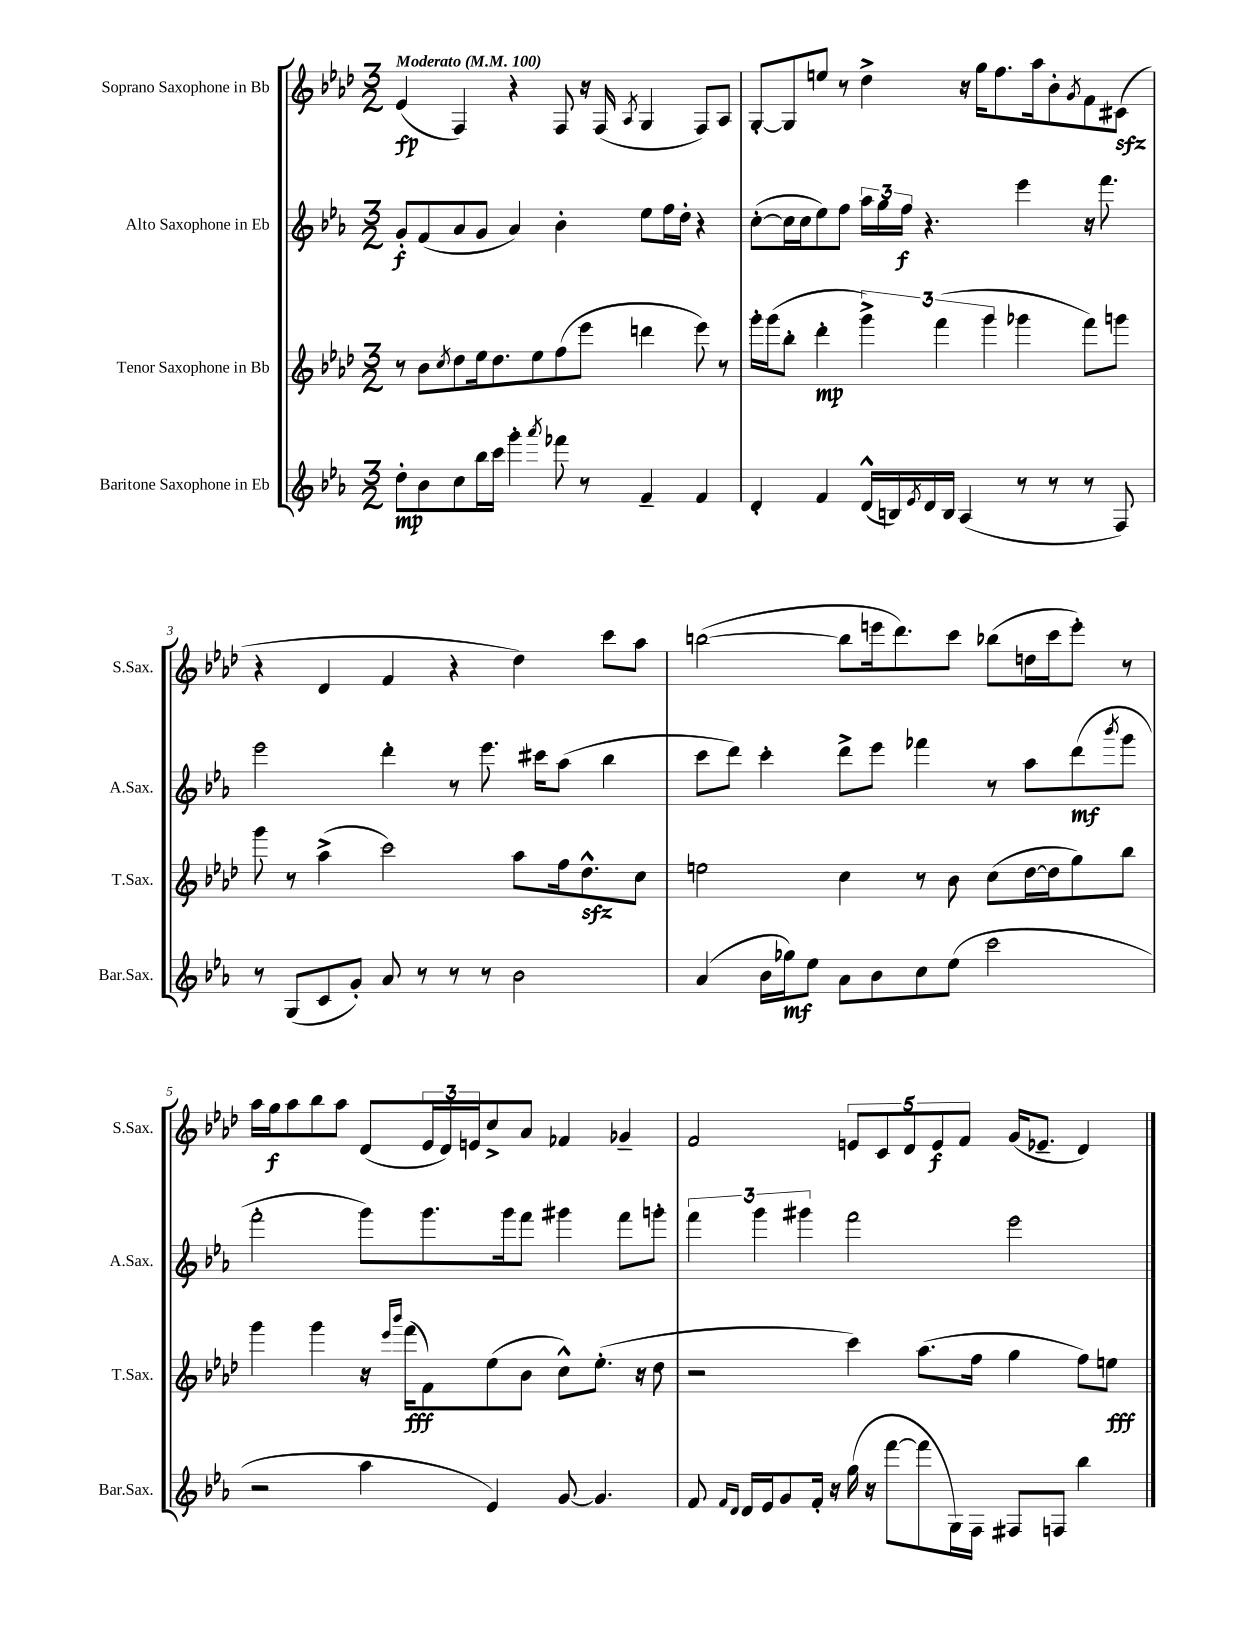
<<
\new StaffGroup <<
\new Staff = "s0" \with { instrumentName = "Soprano Saxophone in Bb" shortInstrumentName = "S.Sax." } {
    \clef treble \key aes \major \numericTimeSignature \time 3/2 \tempo "Moderato" 4 = 100
    ees'4\fp( f4) r4 f8 r16 f16( \acciaccatura { aes8 } g4 f8) aes8 |
    g8~-. g8 e''8 r8 des''4-> r16 g''16 f''8. aes''16 bes'8-. \acciaccatura { g'8 } f'8 cis'8\sfz( |
    r4 des'4 f'4 r4 des''4) c'''8 aes''8 |
    b''2~( b''8 e'''16 des'''8.) c'''8 bes''8( d''16 c'''16 e'''8-.) r8 |
    aes''16 g''16\f aes''8 bes''8 aes''8 des'8( \tuplet 3/2 { ees'16 des'16) e'16 } c''8-> aes'8 fes'4 ges'4-- |
    f'2 \tuplet 5/4 { e'8 c'8 des'8 e'8\f f'8 } g'16( ees'8.-- des'4) \bar "|." |
}
\new Staff = "s1" \with { instrumentName = "Alto Saxophone in Eb" shortInstrumentName = "A.Sax." } {
    \clef treble \key ees \major \numericTimeSignature \time 3/2
    g'8-.\f f'8( aes'8 g'8 aes'4) bes'4-. ees''8 f''16 d''16-. r4 |
    c''8~-.( c''16 c''16 ees''8) f''8 \tuplet 3/2 { aes''16 g''16 f''16\f } r4. ees'''4 r16 f'''8. |
    ees'''2 d'''4-. r8 ees'''8. cis'''16 aes''8( bes''4 |
    c'''8 d'''8) c'''4-. d'''8-> ees'''8 fes'''4 r8 aes''8 d'''8\mf( \acciaccatura { bes'''8 } g'''8 |
    f'''2-. g'''8) g'''8. g'''16 f'''8 gis'''4 f'''8 g'''8-. |
    \tuplet 3/2 { f'''4 g'''4 gis'''4 } f'''2 ees'''2 \bar "|." |
}
\new Staff = "s2" \with { instrumentName = "Tenor Saxophone in Bb" shortInstrumentName = "T.Sax." } {
    \clef treble \key aes \major \numericTimeSignature \time 3/2
    r8 bes'8 \acciaccatura { c''8 } des''8 ees''16 des''8. ees''8 f''8( ees'''8 d'''4 ees'''8) r8 |
    g'''16-. g'''16( bes''8-. des'''4-.\mp \tuplet 3/2 { g'''4->) f'''4( g'''4 } ges'''4 f'''8) g'''8 |
    g'''8 r8 aes''4->( c'''2) aes''8 f''16 des''8.-^\sfz c''8 |
    e''2 c''4 r8 bes'8 c''8( des''16~ des''16 g''8) bes''8 |
    g'''4 g'''4 r16 \grace { ees'''16 bes'''16 } f'''16\fff( f'8) ees''8( bes'8 c''8-^) ees''8.-.( r16 des''8 |
    r2 c'''4) aes''8.( f''16 g''4 f''8) e''8\fff \bar "|." |
}
\new Staff = "s3" \with { instrumentName = "Baritone Saxophone in Eb" shortInstrumentName = "Bar.Sax." } {
    \clef treble \key ees \major \numericTimeSignature \time 3/2
    d''8-.\mp bes'8 c''8 bes''16 c'''16 g'''4-. \acciaccatura { aes'''8 } fes'''8 r8 f'4-- f'4 |
    d'4-. f'4 d'16-^( b16) \acciaccatura { ees'8 } d'16 b16 aes4( r8 r8 r8 f8) |
    r8 g8( c'8 g'8-.) aes'8 r8 r8 r8 bes'2 |
    aes'4( bes'16 ges''16\mf) ees''8 aes'8 bes'8 c''8 ees''8( c'''2 |
    r2 aes''4 ees'4) g'8~ g'4. |
    f'8 \grace { f'16 d'16 } d'16 ees'16 g'8 f'16-. r16 g''16( r16 f'''8~ f'''8 g16) f16 fis8 f8 bes''4 \bar "|." |
}
>>
>>
